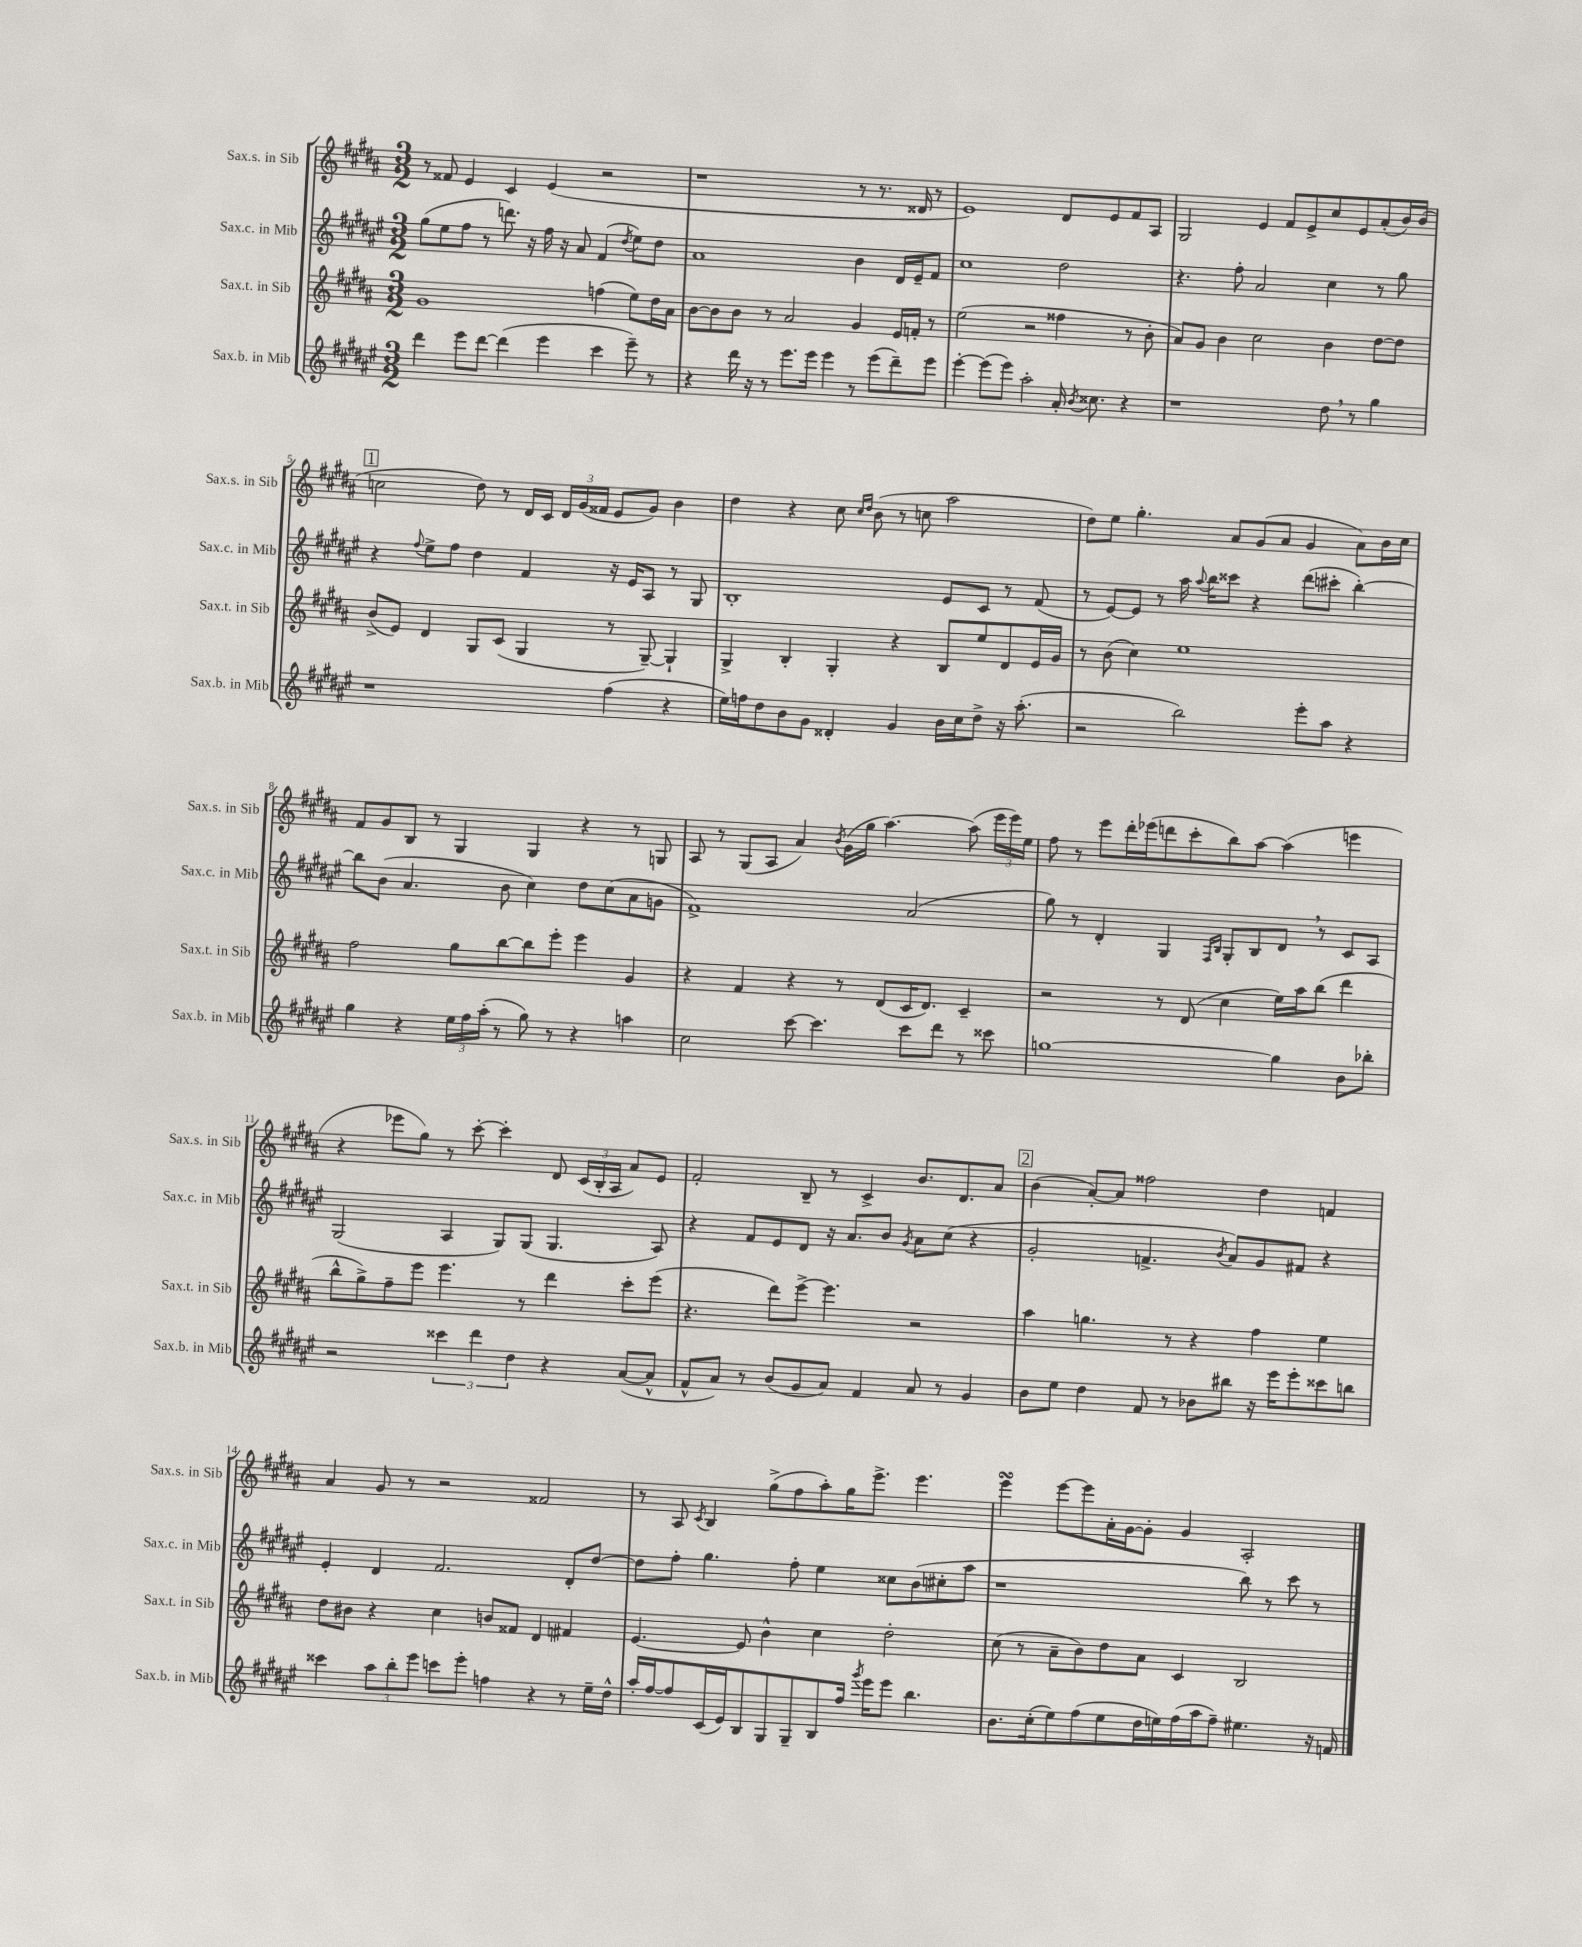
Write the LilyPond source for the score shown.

<<
\new StaffGroup <<
\new Staff = "s0" \with { instrumentName = "Sax.s. in Sib" shortInstrumentName = "Sax.s. in Sib" } {
    \clef treble \key b \major \numericTimeSignature \time 3/2
    \autoBeamOff r8 fisis'8 e'4 cis'4 e'4( r2 |
    r1 r8 r8. disis'16 r8 |
    e'1) dis'8[ e'8 fis'8 ais8] |
    gis2 e'4 fis'8[ e'8-> cis''8 e'8 ais'8-.( b'16) b'16]( |
    \mark \markup { \box "1" } c''2 dis''8) r8 dis'16[ cis'16] \tuplet 3/2 { dis'16[ gis'16( fisis'16] } e'8[ gis'8]) b'4 |
    dis''4 r4 cis''8 \grace { cis''16[ dis''16] } b'8( r8 c''8 ais''2 |
    dis''8[) e''8] gis''4.-. ais'8[ gis'8( ais'8] gis'4 ais'8[) b'16 cis''16] |
    fis'8[ gis'8 b8] r8 gis4 gis4 r4 r8 g8 |
    ais8 r8 gis8[( ais8] ais'4) \acciaccatura { b'8 } gis'16[( gis''16] ais''4.~) ais''8( \tuplet 3/2 { e'''16[ e'''16) e''16] } |
    fis''8 r8 e'''8[ dis'''16-. ees'''16( d'''8 cis'''8-. b''8) ais''8]~ ais''4( e'''4 |
    r4 ees'''8[ gis''8]) r8 cis'''8~-. cis'''4-. dis'8 \tuplet 3/2 { cis'16[( b16-. ais16] } ais'8[) e'8] |
    fis'2-. b8-- r8 cis'4-> b'8.[ dis'8. ais'8] |
    \mark \markup { \box "2" } b'4( ais'8[~-.) ais'8] fisis''2 dis''4 f'4 |
    ais'4 gis'8 r8 r2 fisis'2 |
    r8 ais8 \acciaccatura { cis'8 } b4 gis''8[->( fis''8 ais''8-.) gis''16 e'''8.]-> e'''4. |
    e'''4\turn e'''8[~ e'''8 ais'16-. gis'16~ gis'8]-. gis'4 ais2-. \bar "|." |
}
\new Staff = "s1" \with { instrumentName = "Sax.c. in Mib" shortInstrumentName = "Sax.c. in Mib" } {
    \clef treble \key fis \major \numericTimeSignature \time 3/2
    \autoBeamOff gis''8[( eis''8 fis''8] r8 d'''8.) r16 fis''16 r16 ais'8 fis'4( \acciaccatura { dis''8 } eis''8[) dis''8] |
    ais'1 b'4 dis'16[ eis'16-- fis'8] |
    cis''1 dis''2 |
    r4. fis''8-. ais'2 cis''4 r8 gis''8 |
    \mark \markup { \box "1" } r4 \appoggiatura { fis''8 } eis''8[-> fis''8] dis''4 fis'4 r16 eis'16[ ais8] r8 gis8 |
    b1-. eis'8[ cis'8] r8 fis'8( |
    r8 eis'8[~) eis'8] r8 ais''16 \appoggiatura { ais''8 } b''16[ cisis'''8] r4 dis'''8[( cis'''8]-. b''4~-.) |
    b''8[ b'8]( ais'4. b'8 cis''4) dis''8[ cis''8( ais'8 g'8] |
    fis'1->) ais'2( |
    gis''8) r8 dis'4-. gis4 \grace { fis16[ b16] } gis8[-. b8 dis'8] \breathe r8 cis'8[ ais8] |
    gis2( ais4 gis8[) gis8]( gis4. ais8) |
    r4 fis'8[ eis'8 dis'8] r16 ais'8.[ b'8] \acciaccatura { gis'8 } ais'8[ cis''8]( r4 |
    \mark \markup { \box "2" } gis'2-. f'4.-> \acciaccatura { b'8 } ais'8[) gis'8 fis'8] r4 |
    eis'4-. dis'4 fis'2. dis'8[-. dis''8]~ |
    dis''8[ fis''8]-. gis''4. fis''8-. eis''4 cisis''8[ b'8( cis''8-. ais''8] |
    r1 b''8) r8 cis'''8 r8 \bar "|." |
}
\new Staff = "s2" \with { instrumentName = "Sax.t. in Sib" shortInstrumentName = "Sax.t. in Sib" } {
    \clef treble \key b \major \numericTimeSignature \time 3/2
    \autoBeamOff gis'1 f''4( e''8[) dis''16 ais'16] |
    b'8[~ b'8 b'8] r8 ais'2 gis'4 e'16[ f'16]-. r8 |
    e''2( r2 fisis''4 r8 b'8-. |
    ais'8[) gis'8] b'4 cis''2 b'4 dis''8[~ dis''8] |
    \mark \markup { \box "1" } b'8[->( e'8]) dis'4 gis8[ cis'8]( gis4 r8 gis8~--) gis4-! |
    gis4-> b4-. gis4-. r4 b8[ e''8 dis'8 e'16 gis'16] |
    r8 b'8( cis''4) e''1 |
    fis''2 gis''8[ b''8~ b''8 e'''8]-. e'''4 gis'4 |
    r4 fis'4 r4 r8 dis'8[( cis'16 dis'8.]) cis'4-- |
    r2 r8 dis'8( cis''4 e''16[) ais''16 b''8]( dis'''4 |
    b''8[-^ gis''8->) fis''8-- e'''8] e'''4. r8 dis'''4 cis'''8[-. e'''8]( |
    r4. dis'''8[) e'''8]~-> e'''4. r2 |
    \mark \markup { \box "2" } ais''4 g''4. r8 r4 fis''4 e''4 |
    dis''8[ bis'8] r4 cis''4 b'8[ fisis'8] dis'4 fis'4 |
    e'4.~ e'8 b'4-^ cis''4 dis''2-. |
    cis''8( r8 ais'8[-- b'8) dis''8 ais'8] cis'4 b2 \bar "|." |
}
\new Staff = "s3" \with { instrumentName = "Sax.b. in Mib" shortInstrumentName = "Sax.b. in Mib" } {
    \clef treble \key fis \major \numericTimeSignature \time 3/2
    \autoBeamOff dis'''4 eis'''8[ dis'''8]~ dis'''4( eis'''4 cis'''4 eis'''8--) r8 |
    r4 dis'''16 r16 r8 eis'''8.[ eis'''16] eis'''4 r8 eis'''8[( dis'''8--) eis'''8] |
    eis'''4~-. eis'''8[( eis'''8]) ais''2-. ais'16-. \acciaccatura { b'8 } cisis''8. r4 |
    r1 dis''8 \breathe r8 gis''4 |
    \mark \markup { \box "1" } r1 fis''4( r4 |
    eis''16[) f''16 dis''8 b'8 gis'8] disis'4-. gis'4 b'16[ cis''16 dis''8]-> r16 ais''8.-.( |
    r2 b''2) eis'''8[-. ais''8] r4 |
    gis''4 r4 \tuplet 3/2 { eis''16[ fis''16 ais''16]-.( } r8 gis''8) r8 r4 a''4 |
    cis''2 cis'''8~ cis'''4. cis'''8[ dis'''8] r8 cisis'''8 |
    g''1~ g''4 b'8[ bes''8]-. |
    r2 \tuplet 3/2 { cisis'''4 dis'''4 dis''4 } r4 ais'8[~( ais'8]-^ |
    fis'8[-^ ais'8]) r8 b'8[( gis'8 ais'8]) fis'4 ais'8 r8 gis'4 |
    \mark \markup { \box "2" } b'8[ eis''8] dis''4 fis'8 r8 bes'8[ bis''8] r16 eis'''16[ eis'''8-. cisis'''8 b''8] |
    cisis'''4 \tuplet 3/2 { ais''8[ b''8-. eis'''8] } c'''8[ eis'''8]-. f''4 r4 r8 eis''16[-- dis''16]-^ |
    ais''16[-. fis''16~ fis''8 cis'16( eis'16) b8 gis8 gis8-- b8 fis''16] \acciaccatura { gis'''8 } eis'''16[ eis'''8] b''4. |
    b'8.[ cis''16-.( eis''8) fis''8( eis''8 dis''16 e''16) fis''16( ais''16 fis''8]--) eis''4. r16 f'16 \bar "|." |
}
>>
>>
